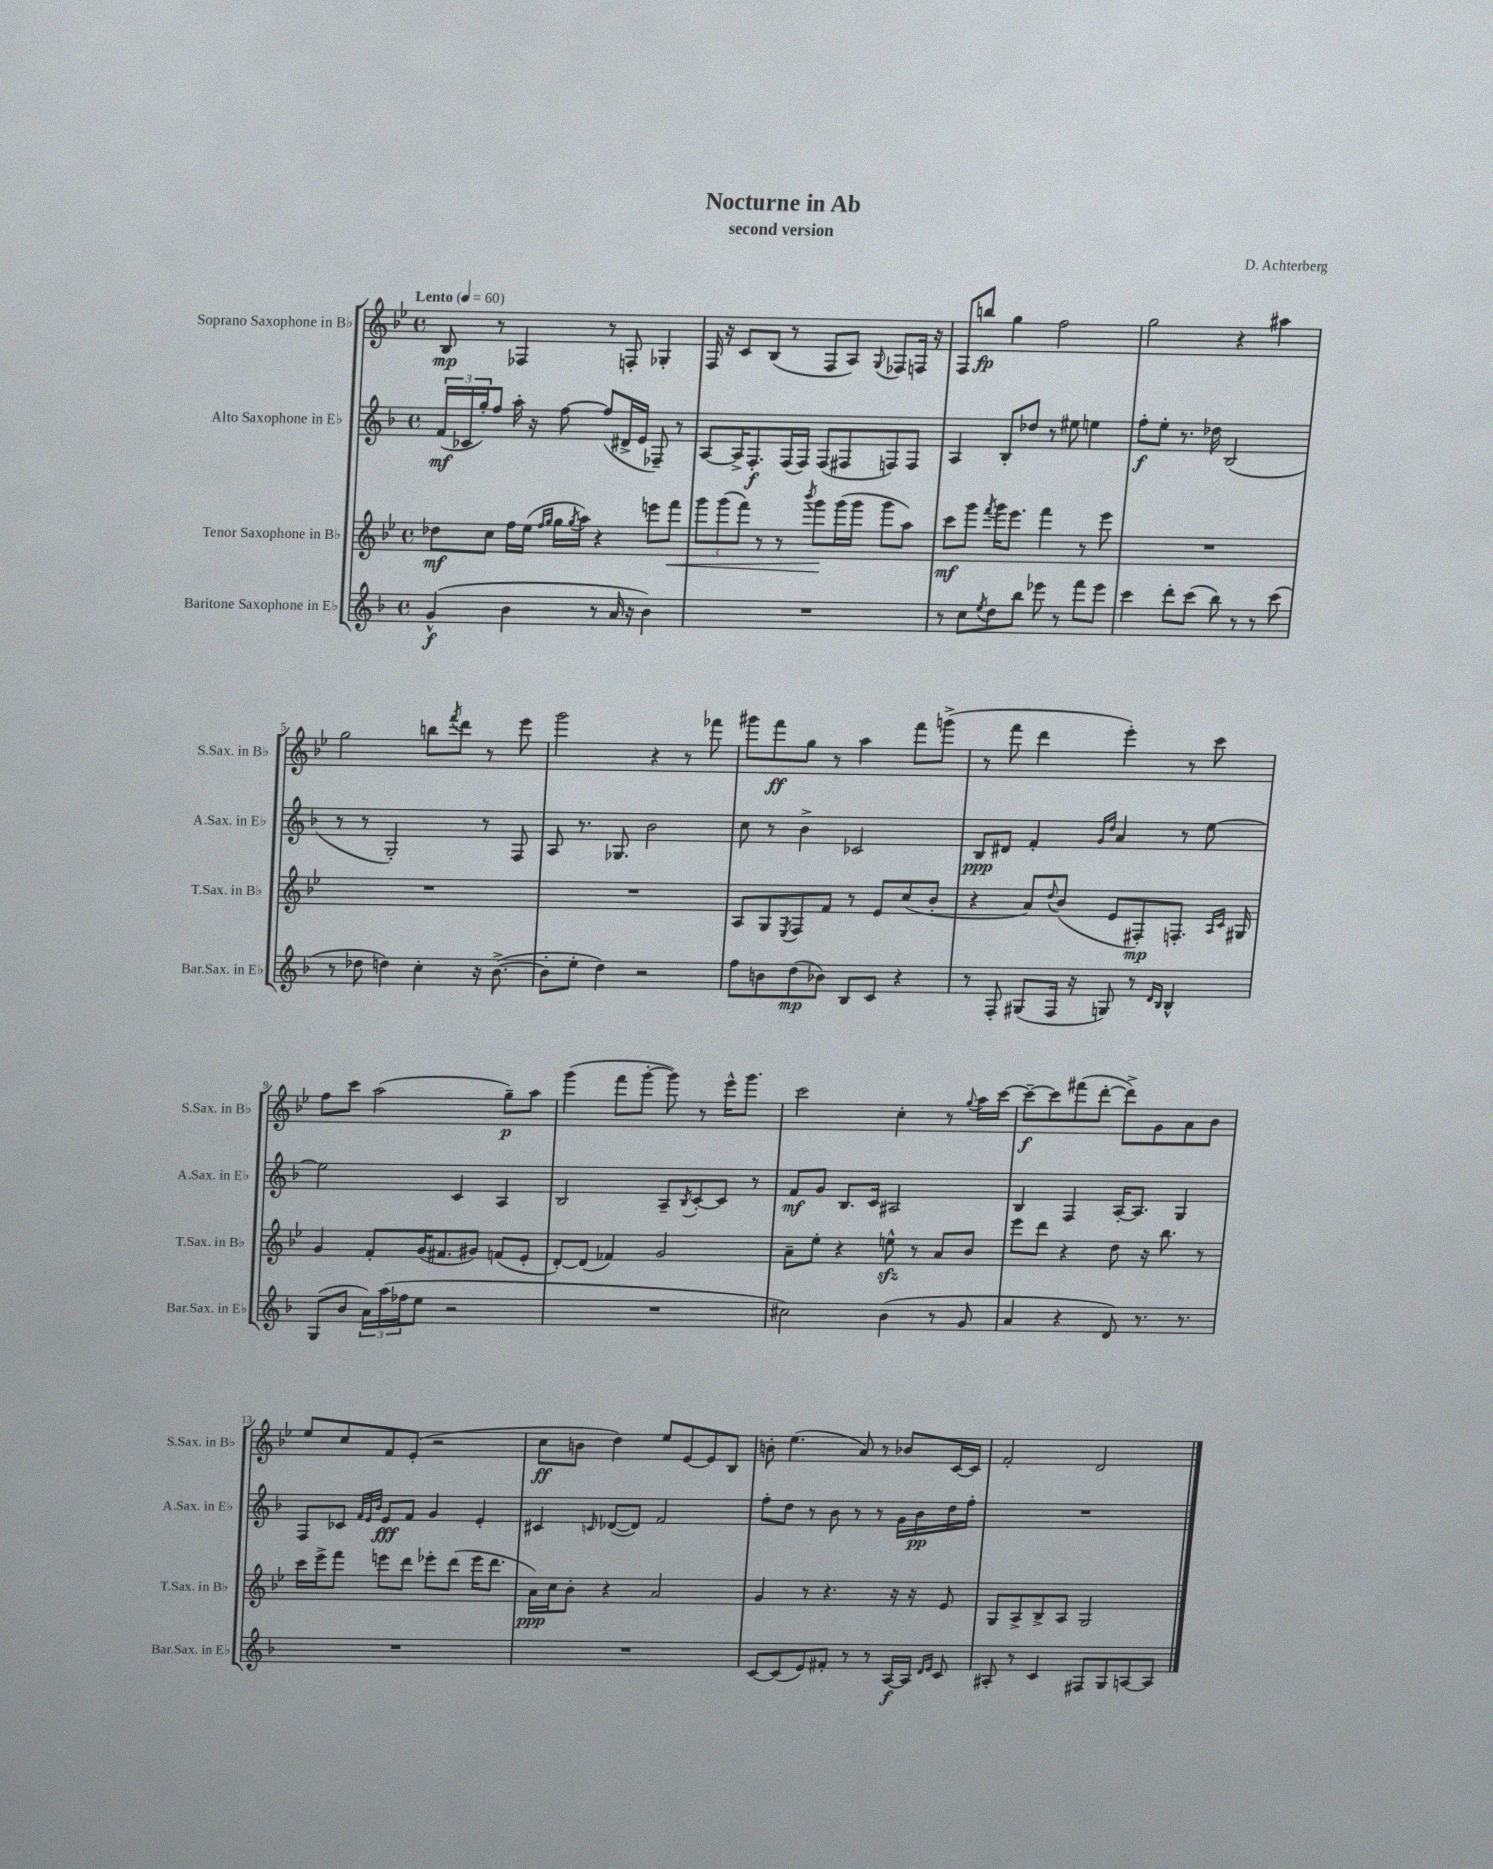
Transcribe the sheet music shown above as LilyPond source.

\header { title = "Nocturne in Ab" composer = "D. Achterberg" subtitle = "second version" }
<<
\new StaffGroup <<
\new Staff = "s0" \with { instrumentName = "Soprano Saxophone in Bb" shortInstrumentName = "S.Sax. in Bb" } {
    \clef treble \key bes \major \defaultTimeSignature \time 4/4 \tempo "Lento" 4 = 60
    bes8\mp r8 fes4 r8 f8-. ges4-. |
    f16 r16 c'8 bes8( r8 f8 a8) \appoggiatura { g8 } fes8 f16 r16 |
    f8 b''8\fp g''4 f''2 |
    g''2 r4 ais''4 |
    g''2 b''8 \acciaccatura { f'''8 } d'''8 r8 ees'''8 |
    g'''2 r4 r8 fes'''8 |
    gis'''8 f'''8\ff g''8 r8 a''4 f'''8 g'''8->( |
    r8 f'''8 d'''4 ees'''4-.) r8 c'''8 |
    f''8 c'''8 a''2( g''8--\p) a''8 |
    g'''4( f'''8 g'''8~-. g'''8) r8 ees'''16-^ g'''8. |
    c'''2 c''4-. r8 \appoggiatura { g''8 } a''16 c'''16~ |
    c'''8~--\f c'''8 fis'''8( d'''8~-. d'''8->) g'8 a'8 bes'8 |
    ees''8 c''8 f'8 ees'8-.( r2 |
    c''8\ff b'8 d''4) ees''8 ees'8~ ees'8 bes8 |
    b'8-. ees''4.( a'8) r8 bes'8 c'16~ c'16 |
    f'2-. d'2 \bar "|." |
}
\new Staff = "s1" \with { instrumentName = "Alto Saxophone in Eb" shortInstrumentName = "A.Sax. in Eb" } {
    \clef treble \key f \major \defaultTimeSignature \time 4/4
    \tuplet 3/2 { f'16\mf( ces'16 g''16-.) } f''8 a''16-. r16 f''8~ f''8( dis'16-> e'16 fes8--) r8 |
    a8~ a16-> f8.-.\f f16( f16) f8( fis8 f8) f8 |
    a4 bes8-. des''8 r8 eis''8 e''4 |
    f''8-.\f e''8-. r8. des''16 bes2( |
    r8 r8 g2-.) r8 f8 |
    a8 r8. ges8. bes'2 |
    c''8 r8 bes'4-> ces'2 |
    bes8\ppp dis'8 f'4-. \grace { g'16 d''16 } a'4 r8 e''8~ |
    e''2 c'4 a4 |
    bes2 a8-- \acciaccatura { bes8 } c'8~-. c'8 r8 |
    f'8\mf g'8 bes8. c'16 ais2 |
    bes4 f4 a16~-. a8. g4 |
    f8 ces'8 \grace { f'32 e'32 bes'32 } e'8\fff f'8 g'4 e'4-. |
    cis'4 \grace { c'16 } des'8~( des'8) f'2 |
    f''8-. d''8 r8 bes'8 r8 r8 g'16 bes'16\pp d''16 f''16-. |
    R1 \bar "|." |
}
\new Staff = "s2" \with { instrumentName = "Tenor Saxophone in Bb" shortInstrumentName = "T.Sax. in Bb" } {
    \clef treble \key bes \major \defaultTimeSignature \time 4/4
    des''8\mf c''8 f''16 ees''16( \grace { f''16 g''16 } g''16 \acciaccatura { g''8 } a''16) r4 e'''8 f'''8\< |
    \tuplet 3/2 { g'''8 g'''8( f'''8) } r8 r8 \acciaccatura { bes'''8 } g'''8\! g'''16( g'''16 g'''8 a''8) |
    c'''8\mf g'''8 \acciaccatura { f'''8 } g'''16 ees'''8. f'''4 r8 ees'''8 |
    R1 |
    R1 |
    R1 |
    a8 g8 \acciaccatura { ees8 } f8 f'8 r8 ees'8 c''8( bes'8-. |
    r4 a'8) \appoggiatura { d''8 } bes'8( ees'8 fis8-.\mp) f8.-. \grace { a16 c'16 } gis16 |
    g'4 f'8-. g'16( fis'8. gis'8) f'8( ees'8-. |
    d'8~-.) d'8( fes'4) g'2 |
    a'8-- ees''8-. r4 e''8-^\sfz r8 a'8 bes'8 |
    ees'''8 d'''8 r4 d''8 r16 bes''8. r8 |
    c'''16 ees'''16-> f'''8 e'''8 d'''8 ees'''8-. d'''8( ees'''16 d'''8. |
    a'16\ppp) c''16 bes'8-. r4 a'2 |
    g'4 r8 r4. r16 r16 ees'8 |
    g8 a8-> bes8-> a8 g2 \bar "|." |
}
\new Staff = "s3" \with { instrumentName = "Baritone Saxophone in Eb" shortInstrumentName = "Bar.Sax. in Eb" } {
    \clef treble \key f \major \defaultTimeSignature \time 4/4
    g'4-^\f( bes'4 r8 a'16 r16 bes'4) |
    R1 |
    r8 c''8 \acciaccatura { e''8 } d''8 bes''8 ees'''8 r8 f'''8 ees'''8 |
    c'''4 d'''8-. c'''8( bes''8) r8 r8 c'''8( |
    r8 des''8 d''4) c''4-. r16 bes'8.~->( |
    bes'8-. e''8-. d''4) r2 |
    f''8 b'8 d''8\mp( bes'8) bes8 c'8 r4 |
    r8 f8-. gis8( f16 r16 g8) r8 \grace { d'16 bes16 } bes4-^ |
    g8( bes'8 \tuplet 3/2 { a'16) a''16( fes''16 } e''8 r2 |
    R1 |
    cis''2) bes'4( r8 g'8 |
    a'4 r4 d'8) r8. r8. |
    R1 |
    R1 |
    c'8~ c'8( e'8) fis'8-. r8 r8 a16~\f a16 \grace { d'16 e'16 } c'8 |
    ais8-. r8 c'4 fis8 g8 a8~ a8 \bar "|." |
}
>>
>>
